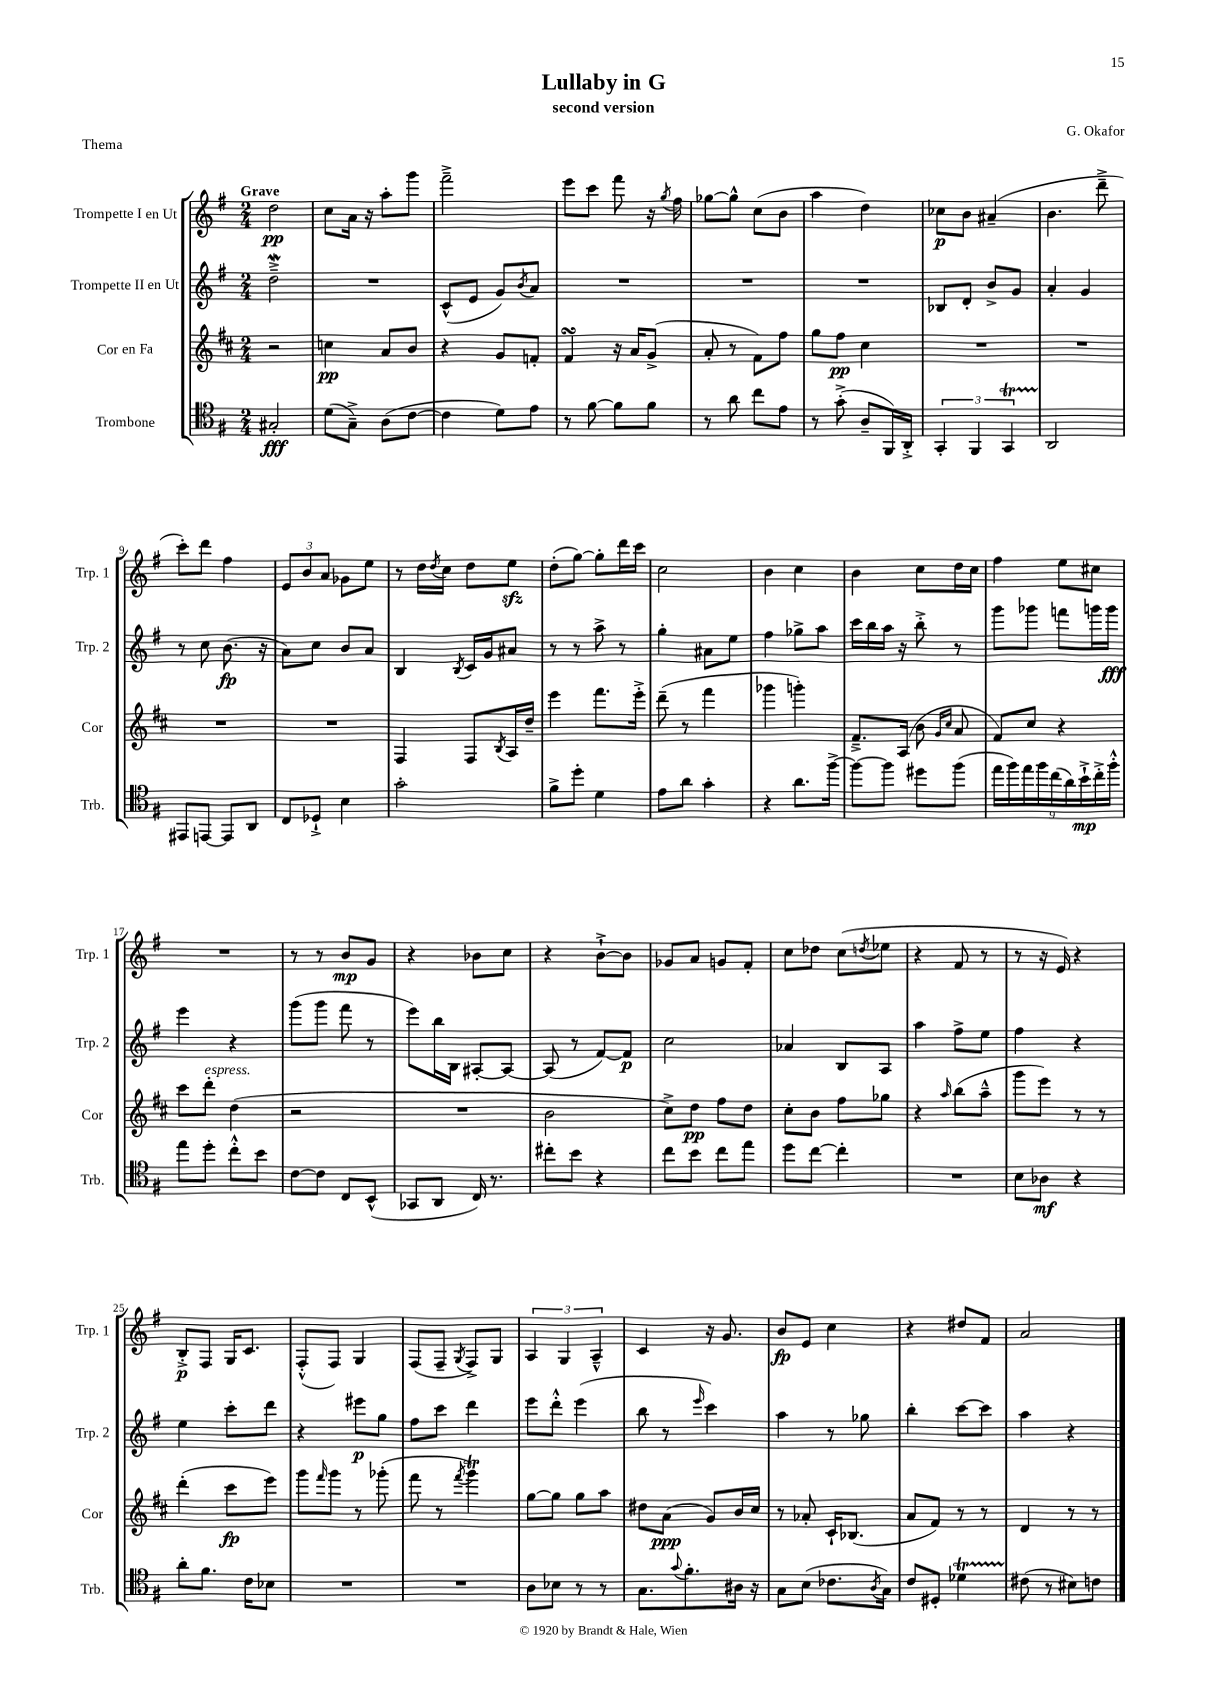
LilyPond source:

\header { title = "Lullaby in G" composer = "G. Okafor" subtitle = "second version" piece = "Thema" }
<<
\new StaffGroup <<
\new Staff = "s0" \with { instrumentName = "Trompette I en Ut" shortInstrumentName = "Trp. 1" } {
    \clef treble \key g \major \numericTimeSignature \time 2/4 \tempo "Grave"
    d''2\pp |
    c''8 a'16 r16 a''8-. g'''8 |
    fis'''2---> |
    e'''8 c'''8 fis'''8 r16 \acciaccatura { g''8 } fis''16 |
    ges''8~ ges''8-^ c''8( b'8 |
    a''4 d''4) |
    ces''8\p b'8 ais'4--( |
    b'4. d'''8---> |
    c'''8-.) d'''8 fis''4 |
    \tuplet 3/2 { e'8 b'8 a'8 } ges'8 e''8 |
    r8 d''16 \acciaccatura { d''8 } c''16 d''8 e''8\sfz |
    d''8-.( g''8~) g''8-. d'''16 c'''16 |
    c''2 |
    b'4 c''4 |
    b'4 c''8 d''16 c''16 |
    fis''4 e''8 cis''8 |
    R2 |
    r8 r8 b'8\mp g'8 |
    r4 bes'8 c''8 |
    r4 b'8~-!-> b'8 |
    ges'8 a'8 g'8 fis'8-. |
    c''8 des''8 c''8( \acciaccatura { d''8 } ees''8 |
    r4 fis'8 r8 |
    r8 r16 e'16) r4 |
    b8-.->\p fis8 g16 c'8. |
    fis8-.-^( fis8) g4 |
    fis8( fis8-- \acciaccatura { g8 } fis8->) g8 |
    \tuplet 3/2 { a4 g4 a4---^ } |
    c'4 r16 g'8. |
    b'8\fp e'8 c''4 |
    r4 dis''8 fis'8 |
    a'2 \bar "|." |
}
\new Staff = "s1" \with { instrumentName = "Trompette II en Ut" shortInstrumentName = "Trp. 2" } {
    \clef treble \key g \major \numericTimeSignature \time 2/4
    d''2--->\mordent |
    R2 |
    c'8-^( e'8 g'8) \acciaccatura { b'8 } a'8 |
    R2 |
    R2 |
    R2 |
    bes8 d'8-. b'8-> g'8 |
    a'4-. g'4 |
    r8 c''8 b'8.\fp( r16 |
    a'8) c''8 b'8 a'8 |
    b4 \acciaccatura { b8 } c'16 g'16 ais'8 |
    r8 r8 a''8-> r8 |
    g''4-. ais'8 e''8 |
    fis''4 ges''8-> a''8 |
    c'''16 b''16 a''16 r16 b''8-.-> r8 |
    g'''8 ges'''8 f'''8 g'''16 g'''16\fff |
    e'''4 r4 |
    g'''8( g'''8 fis'''8 r8 |
    e'''8) b''16 b16 ais8~-. ais8~ |
    ais8( r8 fis'8~) fis'8\p |
    c''2 |
    aes'4 b8 a8 |
    a''4 fis''8-> e''8 |
    fis''4 r4 |
    e''4 c'''8-. d'''8 |
    r4 eis'''8\p g''8 |
    fis''8 c'''8 d'''4 |
    e'''8 d'''8-.-^ e'''4( |
    b''8 r8 \grace { e'''16 } c'''4) |
    a''4 r8 ges''8 |
    b''4-. c'''8~ c'''8 |
    a''4 r4 \bar "|." |
}
\new Staff = "s2" \with { instrumentName = "Cor en Fa" shortInstrumentName = "Cor" } {
    \clef treble \key d \major \numericTimeSignature \time 2/4
    r2 |
    c''4\pp a'8 b'8 |
    r4 g'8 f'8-. |
    fis'4\turn r16 a'16 g'8->( |
    a'8-. r8 fis'8) fis''8 |
    g''8 fis''8\pp cis''4 |
    R2 |
    R2 |
    R2 |
    R2 |
    fis4 fis8 \acciaccatura { b8 } a16 d''16-- |
    e'''4 fis'''8. e'''16-.-> |
    d'''8--( r8 fis'''4 |
    ges'''4 g'''4-.) |
    fis'8.---> a16( b'8 \grace { g'16 cis''16 } a'8 |
    fis'8) cis''8 r4 |
    cis'''8 d'''8-.^\markup { \italic "espress." } d''4( |
    r2 |
    R2 |
    b'2 |
    cis''8->) d''8\pp fis''8 d''8 |
    cis''8-. b'8 fis''8 ges''8 |
    r4 \grace { a''16 } b''8( a''8---^ |
    g'''8 e'''8) r8 r8 |
    d'''4-.( cis'''8\fp e'''8) |
    g'''8 \grace { fis'''16 } g'''8 r8 ges'''8-.( |
    fis'''8 r8 \acciaccatura { fis'''8 } g'''4\trill) |
    g''8~ g''8 g''8 a''8 |
    dis''8 a'8\ppp( g'8) b'16 cis''16 |
    r8 aes'8-. cis'16-! bes8.( |
    a'8 fis'8) r8 r8 |
    d'4 r8 r8 \bar "|." |
}
\new Staff = "s3" \with { instrumentName = "Trombone" shortInstrumentName = "Trb." } {
    \clef tenor \key g \major \numericTimeSignature \time 2/4
    gis2-.\fff |
    d'8( g8--->) a8( c'8~ |
    c'4 d'8) e'8 |
    r8 fis'8~ fis'8 fis'8 |
    r8 a'8 c''8 e'8 |
    r8 g'8-.->( a8-- fis,16) a,16-.-> |
    \tuplet 3/2 { g,4-. fis,4 g,4\startTrillSpan } |
    a,2\stopTrillSpan |
    eis,8 e,8~ e,8 a,8 |
    c8 des8-!-> b4 |
    g'2-. |
    fis'8-> d''8-. d'4 |
    e'8 a'8 g'4-. |
    r4 a'8. fis''16~-> |
    fis''8~ fis''8 dis''8 fis''8( |
    \tuplet 9/8 { e''16 fis''16) e''16 fis''16 c''16( a'16) b'16-!->\mp c''16-.-> fis''16-.-^ } |
    e''8 d''8-. c''8-.-^ b'8 |
    c'8~ c'8 c8 b,8-^( |
    ges,8 a,8 c16) r8. |
    cis''8-. b'8 r4 |
    c''8 b'8 c''8 e''8 |
    d''8 c''8~ c''4-. |
    R2 |
    b8 aes8\mf r4 |
    a'8-. fis'8. c'16 bes8 |
    R2 |
    R2 |
    a8 bes8 r8 r8 |
    g8. \appoggiatura { g'8 } fis'8.-. ais16 r16 |
    g8 b8( ces'8. \acciaccatura { a8 } g16) |
    c'8 dis8-. des'4\startTrillSpan |
    cis'8\stopTrillSpan( r8 bis8) c'8 \bar "|." |
}
>>
>>
